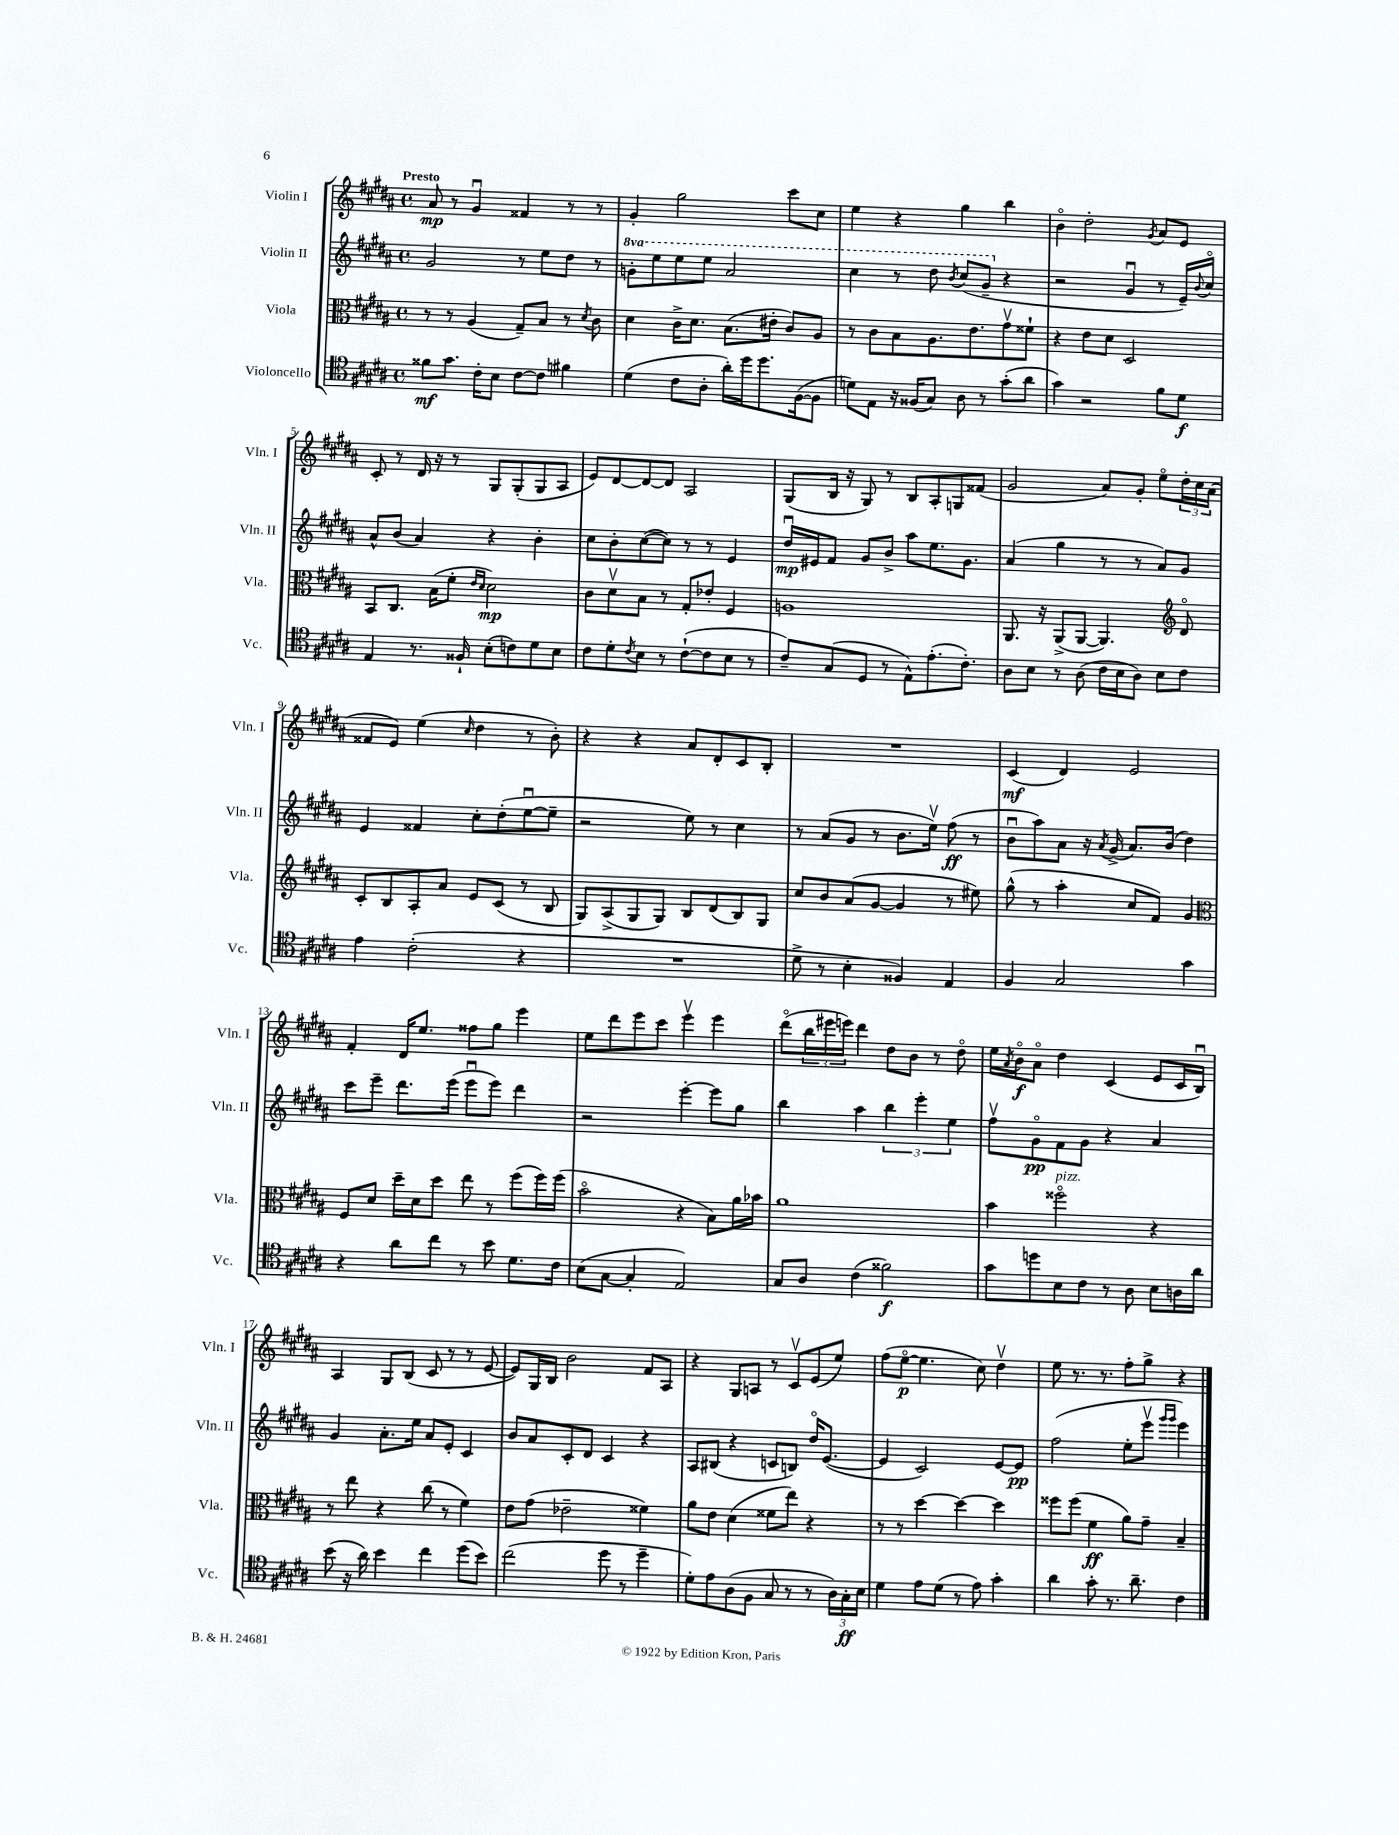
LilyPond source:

<<
\new StaffGroup <<
\new Staff = "s0" \with { instrumentName = "Violin I" shortInstrumentName = "Vln. I" } {
    \clef treble \key b \major \defaultTimeSignature \time 4/4 \tempo "Presto"
    ais'8\mp r8 gis'4\downbow fisis'4 r8 r8 |
    gis'4-. gis''2 cis'''8 cis''8 |
    e''4 r4 gis''4 b''4 |
    b'4\flageolet dis''2-. \acciaccatura { gis'8 } ais'8 e'8 |
    cis'8-. r8 dis'16 r16 r8 gis8 gis8-.( gis8 ais8 |
    e'8) dis'8~ dis'8~ dis'8 ais2 |
    gis8( b16 r16 gis8) r8 b8 ais8-. g8 fisis'8( |
    gis'2 ais'8) gis'8-. e''8\flageolet \tuplet 3/2 { dis''16-. cis''16 ais'16( } |
    fisis'8 e'8) e''4( \grace { cis''16 } dis''4 r8 b'8-.) |
    r4 r4 ais'8 dis'8-. cis'8 b8-. |
    R1 |
    cis'4\mf( dis'4) e'2 |
    fis'4-. dis'16 e''8. fisis''8 gis''8 e'''4 |
    e''8 dis'''8 e'''8 cis'''8 e'''4\upbow e'''4 |
    dis'''8\flageolet( \tuplet 3/2 { b''16 eis'''16 e'''16) } dis'''4 dis''8 b'8 r8 dis''8\flageolet |
    e''16 \acciaccatura { ais'8 } b'16\flageolet\f ais'8\flageolet dis''4 cis'4( e'8 cis'16 b16\downbow) |
    ais4 gis8 b8( cis'8 r8 r8 e'8~ |
    e'8) gis16 b16 b'2 fis'8 ais8 |
    r4 gis8 a8 r8 cis'8\upbow e'8( e''8) |
    fis''8( e''8~\flageolet\p e''4. cis''8) dis''4\upbow |
    e''8 r8. r8. fis''8-. gis''8-> r4 \bar "|." |
}
\new Staff = "s1" \with { instrumentName = "Violin II" shortInstrumentName = "Vln. II" } {
    \clef treble \key b \major \defaultTimeSignature \time 4/4 \set Staff.ottavationMarkups = #ottavation-simple-ordinals
    gis'2 r8 e''8 dis''8 r8 |
    \ottava #1 g''8-. e'''8 e'''8 e'''8 ais''2 |
    cis'''4 r8 dis'''8 \acciaccatura { b''8 } cis'''8( gis''8-- \ottava #0 r4 |
    r2 gis'4\downbow r8 e'16--) \appoggiatura { b'8 } cis''16\flageolet |
    ais'8-^ b'8( ais'4) r4 b'4-. |
    cis''8 b'8-. cis''8~( cis''8) r8 r8 e'4 |
    dis''16\downbow\mp eis'16 fis'8 gis'8 b'8-> ais''8 e''8. gis'8. |
    ais'4( gis''4 r8 r8 ais'8) gis'8 |
    e'4 fisis'4 cis''8-. dis''8-.( e''8~\downbow e''8-- |
    r2 e''8) r8 cis''4 |
    r8 ais'8( gis'8 r8 b'8. e''16\upbow) fis''8\ff( r8 |
    b'8\downbow ais''8) ais'8 r16 \acciaccatura { ais'8 } gis'16->( ais'8.) b'16( dis''4) |
    cis'''8 e'''8-- dis'''8. e'''16( e'''8\downbow e'''8) dis'''4 |
    r2 e'''4~-. e'''8 gis''8 |
    b''4 ais''4 \tuplet 3/2 { b''4 e'''4-. e''4 } |
    fis''8\upbow gis'8\flageolet\pp fis'8 gis'8 r4 ais'4 |
    gis'4 ais'8.-. e''16 ais'8 e'8-. cis'4 |
    b'8 ais'8 cis'8-. dis'8 cis'4 r4 |
    ais8 bis8( r4 c'8 b8) dis''16\flageolet e'8.~( |
    e'4 cis'2) e'8~ e'8\pp |
    fis''2( e''8-. e'''8\upbow \grace { gis'''16 gis'''16 } e'''4) \bar "|." |
}
\new Staff = "s2" \with { instrumentName = "Viola" shortInstrumentName = "Vla." } {
    \clef alto \key b \major \defaultTimeSignature \time 4/4
    r8 r8 ais4( gis8--) b8 r8 \acciaccatura { dis'8 } cis'8 |
    dis'4 cis'16-> dis'8. b8.( eis'16-. cis'8) ais8 |
    r8 cis'8 b8 ais8. e'8. gis'8\upbow fisis'8-! |
    r4 e'8 dis'8 dis2 |
    b,8 cis8. b16( fis'8-. \grace { e'16 dis'16 } dis'2\mp) |
    cis'8 dis'8\upbow b8 r8 gis8-. ees'8-. fis4 |
    a1 |
    ais,8. r16 ais,8->( ais,8~ ais,4.) \clef treble dis'8\flageolet |
    cis'8-. b8 ais8-. ais'8 e'8 cis'8( r8 b8 |
    gis8) ais8->( gis8 gis8) b8 dis'8( b8) gis8 |
    cis''8 b'8 ais'8( gis'8~ gis'4 r8 eis''8) |
    gis''8-^( r8 ais''4-. cis''8 fis'8) gis'4 |
    \clef alto fis8 dis'8 dis''16-- dis'16 dis''8 e''8 r8 fis''8( fis''16) fis''16( |
    b'2\flageolet r4 b8) ais'16 bes'16 |
    ais'1 |
    b'4 fisis''2\flageolet^\markup { \italic "pizz." } r4 |
    r8 e''8 r4 cis''8( r8 fis'4) |
    e'8 gis'8( ees'2-- fisis'4) |
    ais'8 e'8 dis'4( fisis'8 e''8) r4 |
    r8 r8 dis''4~ dis''4~ dis''4 |
    fisis''8 fisis''8( fis'4\ff ais'8) gis'8-- b4-- \bar "|." |
}
\new Staff = "s3" \with { instrumentName = "Violoncello" shortInstrumentName = "Vc." } {
    \clef tenor \key b \major \defaultTimeSignature \time 4/4
    fisis'8\mf gis'8. cis'16-. b8 cis'8~ cis'8 fis'4 |
    dis'4( cis'8 ais8-. ais'16-.) dis''16 dis''8. fis16~( fis8 |
    d'8) e8 r16 fisis16( gis8) ais8 r8 gis'8-.( ais'8 |
    gis'4) r2 fis'8 dis'8\f |
    e4 r8. fisis16-! b8-.( c'8) dis'8 b8 |
    cis'8 dis'8-. \acciaccatura { cis'8 } b8 r8 cis'8~-!( cis'8 b8 r8 |
    cis'8--) gis8( dis8 r8 e8-^) e'8.-.( cis'8.-.) |
    ais8 b8 r8 ais8( cis'16 b16 ais8) b8 cis'8 |
    e'4 cis'2-.( r4 |
    R1 |
    dis'8-> r8 b4-. fisis4) e4 |
    fis4 gis2 gis'4 |
    r4 ais'8 cis''8 r8 b'8 dis'8. cis'16 |
    b8( gis8~ gis4-. e2) |
    gis8 ais8 cis'4( fisis'2\f) |
    gis'8 d''8 b8 cis'8 r8 ais8 b8 a16 ais'16 |
    b'8( r16 ais'16) b'4 cis''4 dis''8( b'8) |
    cis''2( dis''8 r8 dis''4-- |
    dis'8-.) e'8 ais8( fis8 gis8 r8 r8 \tuplet 3/2 { ais16) gis16-.\ff b16 } |
    dis'4 e'8 dis'8( r8 e'8) gis'4-. |
    ais'4 gis'8-. r8. ais'8.-- cis'4 \bar "|." |
}
>>
>>
